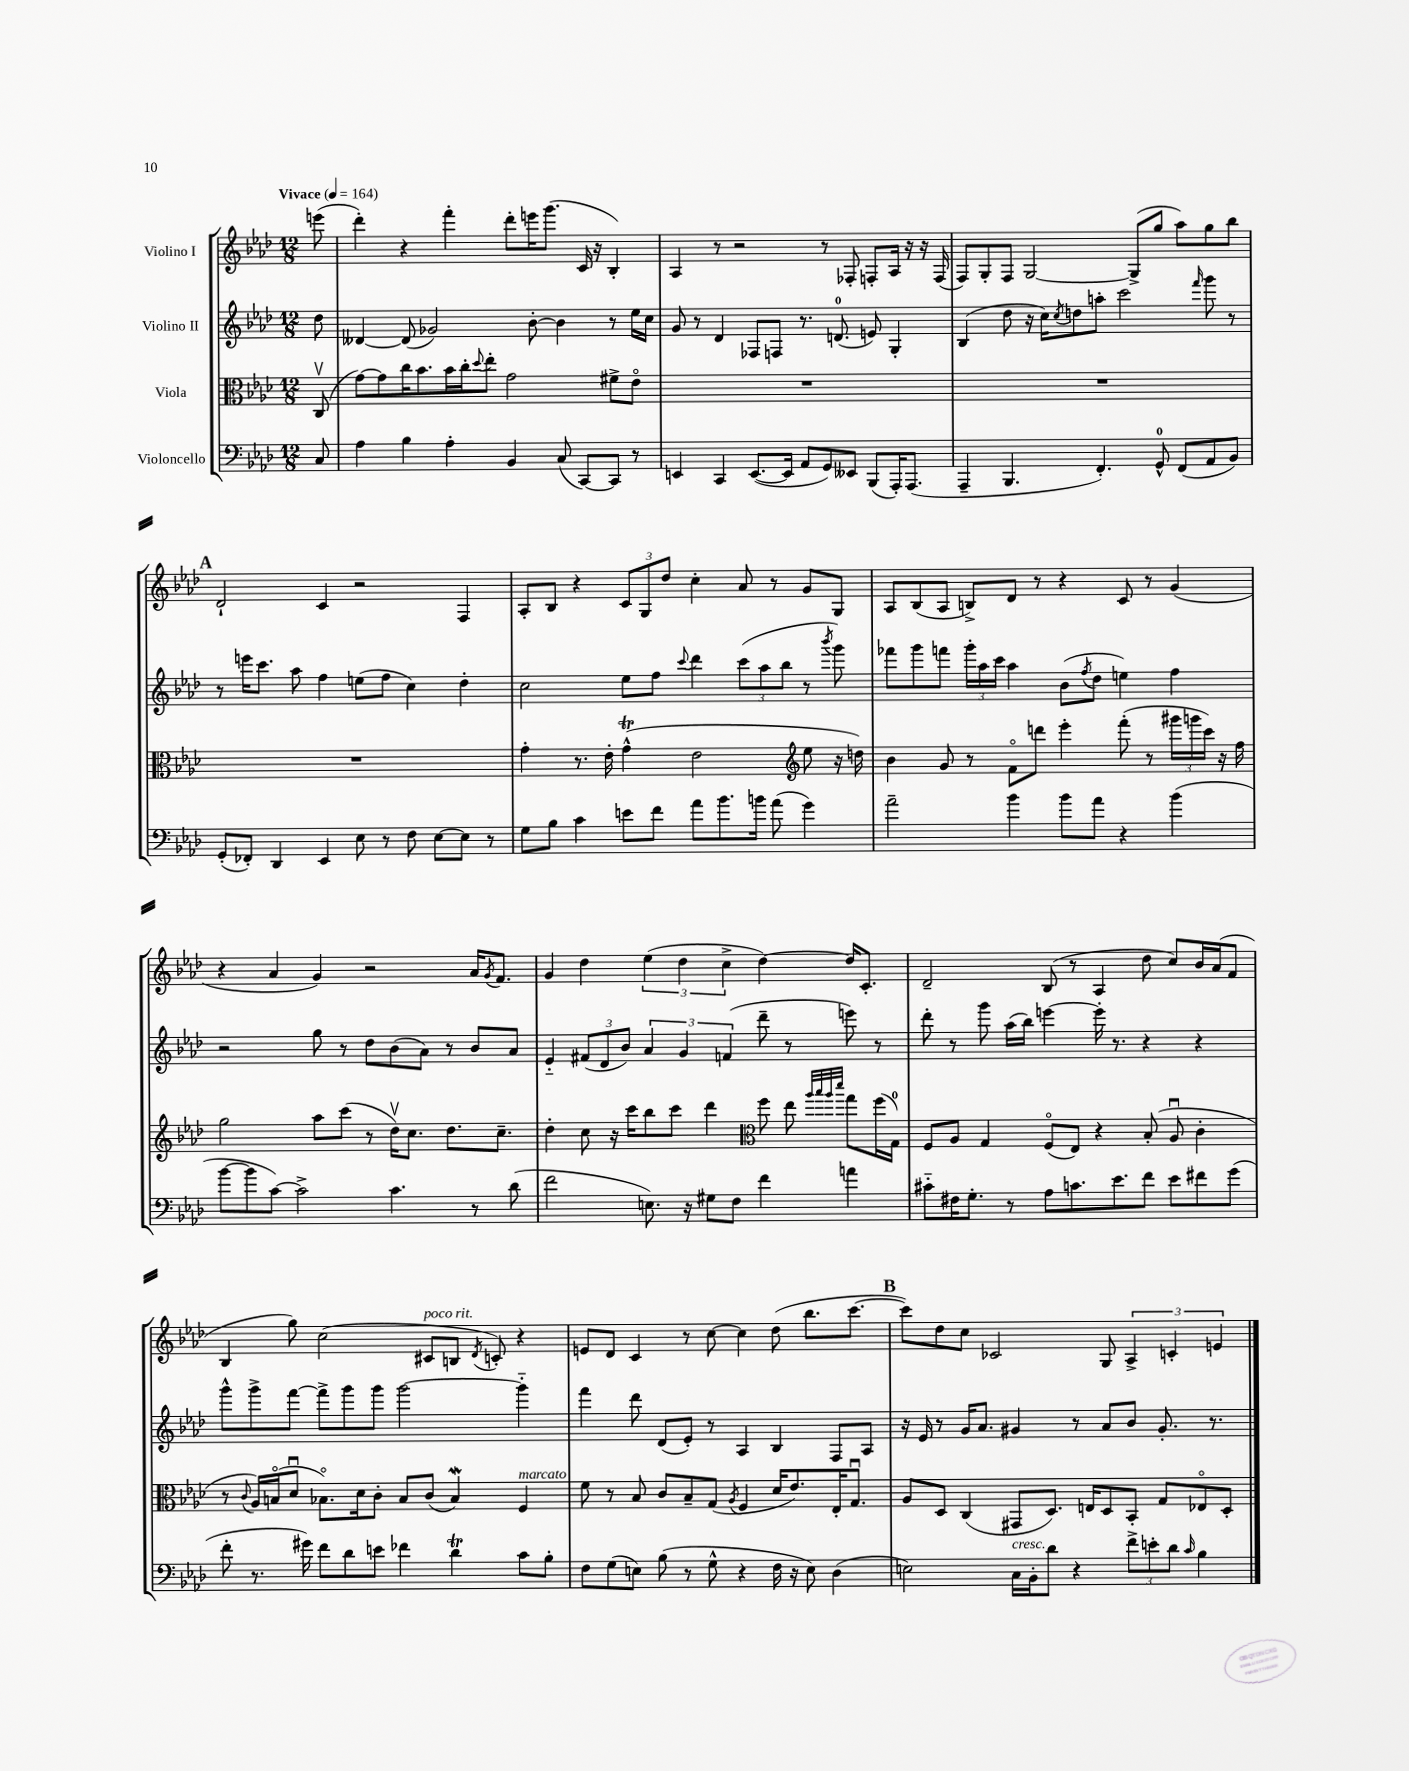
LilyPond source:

<<
\new StaffGroup <<
\new Staff = "s0" \with { instrumentName = "Violino I" } {
    \clef treble \key aes \major \numericTimeSignature \time 12/8 \partial 8 \tempo "Vivace" 4 = 164
    e'''8( |
    des'''4-.) r4 f'''4-. des'''8-. e'''16 g'''8.( c'16 r16 bes4-.) |
    aes4 r8 r2 r8 fes8-. f8-. aes16 r16 r16 f16( |
    f8) g8-. f8 g2~ g8->( g''8 aes''8) g''8 bes''8 |
    \mark \markup { \bold "A" } des'2-! c'4 r2 f4 |
    aes8-. bes8 r4 \tuplet 3/2 { c'8 g8 des''8 } c''4-. aes'8 r8 g'8 g8 |
    aes8 bes8( aes8 b8->) des'8 r8 r4 c'8 r8 g'4( |
    r4 aes'4 g'4) r2 aes'16 \acciaccatura { g'8 } f'8. |
    g'4 des''4 \tuplet 3/2 { ees''4( des''4 c''4-> } des''4~) des''16 c'8.-. |
    des'2-- bes8( r8 aes4 des''8 c''8) bes'16 aes'16( f'8 |
    bes4 g''8) c''2( cis'8^\markup { \italic "poco rit." } b8 \acciaccatura { des'8 } c'8-.) r4 |
    e'8 des'8 c'4 r8 c''8~ c''4 des''8( bes''8. c'''8.~ |
    \mark \markup { \bold "B" } c'''8) des''8 c''8 ces'2 g8 \tuplet 3/2 { aes4-> c'4-. e'4 } \bar "|." |
}
\new Staff = "s1" \with { instrumentName = "Violino II" } {
    \clef treble \key aes \major \numericTimeSignature \time 12/8 \partial 8
    des''8 |
    deses'4~ deses'8( ges'2) bes'8~-. bes'4 r8 ees''16 c''16 |
    g'8 r8 des'4 fes8 f8 r8. d'8.-0( e'8) g4-. |
    bes4( des''8 r16 c''16) \acciaccatura { c''8 } d''8 a''8-. c'''2 \grace { f'''16 } g'''8 r8 |
    \mark \markup { \bold "A" } r8 e'''16 c'''8. aes''8 f''4 e''8( f''8 c''4) des''4-. |
    c''2 ees''8 f''8 \appoggiatura { c'''8 } des'''4 \tuplet 3/2 { c'''8( aes''8 bes''8 } r8 \acciaccatura { bes'''8 } g'''8) |
    fes'''8 g'''8 f'''8 \tuplet 3/2 { g'''16-. aes''16 c'''16 } aes''4 bes'8( \acciaccatura { f''8 } des''8 e''4) f''4 |
    r2 g''8 r8 des''8 bes'8( aes'8) r8 bes'8 aes'8 |
    ees'4-_ \tuplet 3/2 { fis'8( des'8 bes'8) } \tuplet 3/2 { aes'4 g'4 f'4( } des'''8-- r8 e'''8) r8 |
    des'''8-. r8 g'''8 aes''16( bes''16) e'''4~ e'''16-. r8. r4 r4 |
    g'''8-^ g'''8-> f'''8~ f'''8-> g'''8 g'''8 g'''2~ g'''4-_ |
    f'''4 des'''8 des'8( ees'8-.) r8 aes4 bes4 f8 aes8 |
    \mark \markup { \bold "B" } r16 ees'16 r8 g'16 aes'8. gis'4 r8 aes'8 bes'8 gis'8.-. r8. \bar "|." |
}
\new Staff = "s2" \with { instrumentName = "Viola" } {
    \clef alto \key aes \major \numericTimeSignature \time 12/8 \partial 8
    c8\upbow( |
    g'8~) g'8 c''16 bes'8. bes'16 c''16-. \appoggiatura { des''8 } ees''8-. g'2 fis'8-> ees'8\flageolet |
    R1. |
    R1. |
    \mark \markup { \bold "A" } R1. |
    g'4-. r8. ees'16-. g'4-^\trill( ees'2 \clef treble ees''8 r16 d''16) |
    bes'4 g'8 r8 f'8\flageolet d'''8 ees'''4-. f'''8-.( r8 \tuplet 3/2 { gis'''16 g'''16 c'''16) } r16 f''16 |
    g''2 aes''8 c'''8( r8 des''16\upbow) c''8. des''8. c''8.-- |
    des''4-. c''8 r16 c'''16 bes''8 c'''8 des'''4 \clef alto f''8 ees''8 \grace { aes''32 bes''32 aes''32 des'''32 } g''8 f''16( g16-0) |
    f8 aes8 g4 f8\flageolet( ees8) r4 bes8-.( aes8\downbow c'4-. |
    r8 \appoggiatura { c'8 } aes16) b16\flageolet( des'8\downbow bes8.\flageolet) des'16 c'8-. bes8 c'8( bes4\mordent) f4^\markup { \italic "marcato" } |
    f'8 r8 bes8 c'8 bes8-- g8( \acciaccatura { aes8 } f4 des'16 ees'8.) ees16-. g8.\downbow |
    \mark \markup { \bold "B" } aes8 des8 c4( gis,8 des8.) e16 des8 bes,8-. g8 ees8\flageolet des8-. \bar "|." |
}
\new Staff = "s3" \with { instrumentName = "Violoncello" } {
    \clef bass \key aes \major \numericTimeSignature \time 12/8 \partial 8
    c8 |
    aes4 bes4 aes4-. bes,4 c8( c,8~) c,8 r8 |
    e,4 c,4 e,8.~( e,16 aes,8 g,8) eeses,8 bes,,8( aes,,16-.) aes,,8.( |
    aes,,4-- bes,,4. f,4.-.) g,8-0-^ f,8( aes,8 bes,8) |
    \mark \markup { \bold "A" } g,8-.( fes,8-.) des,4 ees,4 ees8 r8 f8 ees8~ ees8 r8 |
    g8 bes8 c'4 e'8 f'8 aes'8 bes'8. b'16 aes'8( g'4) |
    aes'2-- bes'4 bes'8 aes'8 r4 bes'4( |
    bes'8~ bes'8 c'8~) c'2-> c'4. r8 des'8( |
    f'2 e8.) r16 gis8 f8 f'4 a'4 |
    cis'8-_ fis16 g8.-. r8 aes8 c'8. ees'8. f'8 ees'8 fis'8 g'8( |
    f'8-. r8. gis'16) f'8 des'8 e'8 fes'4 des'4\trill c'8 bes8-. |
    f8 g8( e8) bes8( r8 g8-^ r4 f16 r16 e8) des4( |
    \mark \markup { \bold "B" } e2) c16^\markup { \italic "cresc." } bes,16-. des'8 r4 \tuplet 3/2 { f'8-> e'8-. des'8 } \grace { c'16 } bes4 \bar "|." |
}
>>
>>
\layout { \context { \Score \remove "Bar_number_engraver" } }
